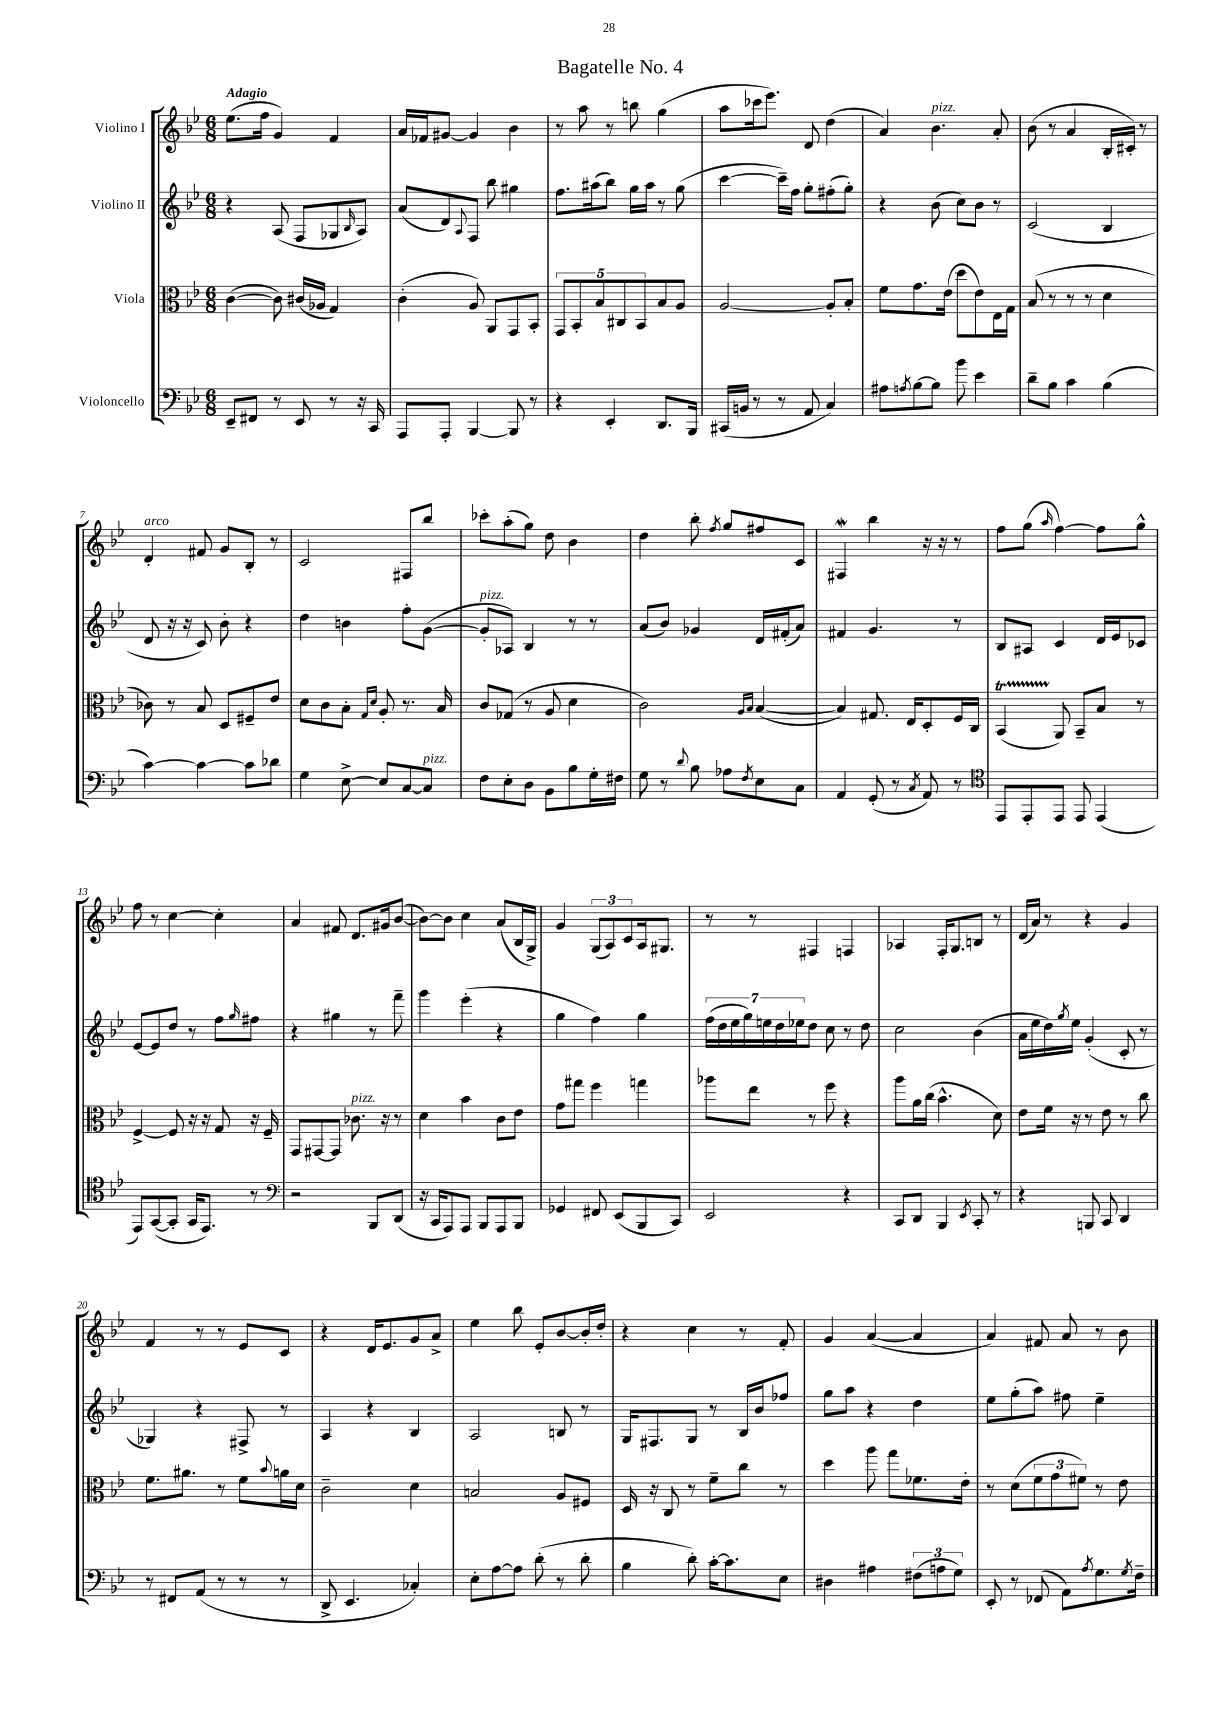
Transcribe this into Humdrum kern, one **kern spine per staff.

**kern	**kern	**kern	**kern
*staff4	*staff3	*staff2	*staff1
*clefF4	*clefC3	*clefG2	*clefG2
*k[b-e-]	*k[b-e-]	*k[b-e-]	*k[b-e-]
*M6/8	*M6/8	*M6/8	*M6/8
8EE-~/L	([4c\	4r	(8.ee-\L
8FF#/J	.	.	.
.	.	.	16ff\Jk
8r	8c\])	(8A/	4g/)
8EE-/	(16c#/LL	8F/L	.
.	16A-/JJ	.	.
8r	4G/)	8G-/	4f/
.	.	16qqB-/	.
16r	.	8A/J)	.
16CC/	.	.	.
=	=	=	=
8AAA/L	(4c'\	(8a/L	16a/LL
.	.	.	16f-/J
8AAA'/J	.	8d/)	[8g#/J
.	.	8qqA/	.
[4BBB-/	8A/)	8F/J	4g#/]
.	8AA/L	8bb-\	.
8BBB-/]	8GG/	4gg#\	4b-\
8r	8BB-'/J	.	.
=	=	=	=
4r	10GG/L	8.ff\L	8r
.	10BB-'/	.	.
.	.	.	8aa\
.	.	(16aa#\k	.
.	10B-/	.	.
4EE-'/	.	8bb-\J)	8r
.	10C#/	.	.
.	.	16gg\LL	8bb\
.	10BB-/	.	.
.	.	16aa#\JJ	.
8.DD/L	8B-/	8r	(4gg\
.	8A/J	(8gg\	.
16BBB-/Jk	.	.	.
=	=	=	=
(16CC#/LL	[2A/	[4ccc\	8aa\L
16BB/JJ	.	.	.
8r	.	.	16ccc-\k
.	.	.	8.eee-\J)
8r	.	16ccc~\]LL)	.
.	.	16ff\JJ	.
8AA/	.	8gg'\L	8d/
4C/)	8A'/]L	(8ff#'\	(4dd\
.	8B-'/J	8gg'\J)	.
=	=	=	=
8A#\L	8f\L	4r	4a/)
8qA/	.	.	.
[8B-\	8.g\	.	.
8B-\]J	.	(8b-\	4.b-\
.	(16e-\Jk	.	.
8b-\	8dd\L	8cc\L)	.
4e-\	8e-\)	8b-\J	.
.	16E-\L	8r	8a'/
.	16G\JJ	.	.
=	=	=	=
8d~\L	(8B-/	(2c/	(8b-\
8B-\J	8r	.	8r
4c\	8r	.	4a/
.	8r	.	.
(4B-\	4d\	4B-/	16B-'/LL
.	.	.	16c#'/JJ)
.	.	.	8r
=	=	=	=
[4c\)	8c-\)	8d/	4d'/
.	8r	16r	.
.	.	16r	.
4c\_	8B-/	8c/)	8f#/
.	8D/L	8b-'\	8g/L
8c\]L	8F#~/	4r	8B-'/J
8d-\J	8e-/J	.	8r
=	=	=	=
4G\	8d\L	4dd\	2c/
.	8c\	.	.
[8E-^\	8B-'\J	4b\	.
.	16qqG/LL	.	.
.	16qqd/JJ	.	.
8E-/]L	8A'/	.	.
[8C/	8.r	8ff'\L	8F#/L
8C/]J	.	([8g\J	8bb-/J
.	16B-/	.	.
=	=	=	=
8F\L	8c/L	8g'/]L	8ccc-'\L
8E-'\	(8G-/J	8A-/J)	(8aa'\
8D\J	8r	4B-/	8gg\J)
8BB-\L	8A/	.	8dd\
8B-\	4d\	8r	4b-\
16G'\L	.	8r	.
16F#\JJ	.	.	.
=	=	=	=
8G\	2c\)	(8a/L	4dd\
8r	.	8b-/J)	.
8qqd/	.	.	.
8B-\	.	4g-/	8bb-'\
.	.	.	8qff/
8A-\L	.	.	8gg/L
.	16qqA/LL	.	.
8qF/	16qqB-/JJ	.	.
8E-\	([4B-/	16d/LL	8ff#/
.	.	(16f#'/J	.
8C\J	.	8a/J)	8c/J
=	=	=	=
4AA/	4B-/])	4f#/	4F#/
(8GG'/	8.G#/	4.g/	4bb-\
8r	.	.	.
.	16E-/LK	.	.
8qC/	.	.	.
8AA/)	8D'/	.	16r
.	.	.	16r
8r	16F/L	8r	8r
.	16C/JJ	.	.
=	=	=	=
*clefC4	*	*	*
8EE-/L	(4BB-/	8B-/L	8ff\L
8EE-'/	.	8A#/J	(8gg\J
.	.	.	16qqaa/
8EE-/J	8AA/)	4c/	[4ff\)
8EE-/	8BB-~/L	.	.
(4EE-/	8B-/J	16d/LL	8ff\]L
.	.	16e-/J	.
.	8r	8c-/J	8gg^^\J
=	=	=	=
8EE-/L)	[4F^/	[8e-/L	8ff\
([8GG/	.	8e-/]	8r
8GG'/]J	8F/]	8dd/J	[4cc\
16GG/LK	16r	8r	.
8.EE-/J)	16r	.	.
.	8G/	8ff\L	4cc'\]
.	.	16qqgg/	.
8r	16r	8ff#\J	.
.	16F~/	.	.
=	=	=	=
*clefF4	*	*	*
2r	8GG/L	4r	4a/
.	[8GG#/	.	.
.	8GG#/]J	4gg#\	8f#/
.	8.c-\	.	8.d/L
8BBB-/L	.	8r	.
.	16r	.	16g#/k
(8DD/J	8r	8fff~\	([8b-/J
=	=	=	=
16r	4d\	4ggg\	8b-\_L)
16CC/LK	.	.	.
8AAA/)	.	.	8b-\]J
8AAA/J	4b-\	(4eee-'\	4cc\
8BBB-/L	.	.	.
8AAA/	8c\L	4r	(8a/L
8BBB-/J	8e-\J	.	16B-/L
.	.	.	16G^/JJ)
=	=	=	=
4GG-/	8g\L	4gg\	4g/
.	8gg#\J	.	.
8FF#/	4ff\	4ff\)	(12G/L
.	.	.	12A/)
(8EE-/L	.	.	.
.	.	.	12c/
8BBB-/	4gg\	4gg\	16A/k
.	.	.	8.G#/J
8CC/J)	.	.	.
=	=	=	=
2EE-/	8aa-\L	(28ff\LL	8r
.	.	28dd\	.
.	.	28ee-\	.
.	.	28gg\)	.
.	8ee-\J	.	8r
.	.	28ee\	.
.	.	28dd\	.
.	.	28ee-\J	.
.	8r	8dd\J	4F#/
.	8ff\	8cc\	.
4r	4r	8r	4F/
.	.	8dd\	.
=	=	=	=
8CC/L	8aa\L	2cc\	4A-/
8DD/J	16a\L	.	.
.	(16cc\JJ	.	.
4BBB-/	4.b-^^\	.	16F'/LK
.	.	.	8.G/
8qEE-/	.	.	.
8CC'/	.	(4b-\	8B/J
8r	8d\)	.	8r
=	=	=	=
4r	8e-\L	16a\LL	(16d/LL
.	.	16ee-\	16a/JJ)
.	16f\Jk	16dd\)	8r
.	.	8qgg/	.
.	16r	16ee-\JJ	.
8BBB/	8r	(4g'/	4r
8CC/	8e-\	.	.
4DD/	8r	8c'/	4g/
.	8cc\	8r	.
=	=	=	=
8r	8.f\L	4G-/)	4f/
8FF#/L	.	.	.
.	8.a#\J	.	.
(8AA/J	.	4r	8r
8r	8r	.	8r
8r	8f\L	8F#^/	8e-/L
.	8qqb-/	.	.
8r	16a\L	8r	8c/J
.	16d\JJ	.	.
=	=	=	=
8DD^/	2c~\	4A/	4r
4.EE-/	.	.	.
.	.	4r	16d/LK
.	.	.	8.e-/
4C-'/)	4d\	4B-/	8g/
.	.	.	8a^/J
=	=	=	=
8E-'\L	2B/	2A/	4ee-\
[8A\	.	.	.
8A\]J	.	.	8bb-\
(8d'\	.	.	8e-'/L
8r	8A/L	8B/	[8b-/
8d'\	8F#/J	8r	16b-'/]L
.	.	.	16dd'/JJ
=	=	=	=
4B-\	16D/	16G/LK	4r
.	16r	8.F#/	.
.	8C/	.	.
8d'\)	8r	8G/J	4cc\
[16c'\LK	8f~\L	8r	.
8.c\]	.	.	.
.	8cc\J	16B-/LL	8r
.	.	16b-/J	.
8E-\J	8r	8ff-/J	8f'/
=	=	=	=
4D#\	4dd\	8gg\L	4g/
.	.	8aa\J	.
4A#\	8aa\	4r	([4a/
.	8gg\L	.	.
(12F#\L	8.f-\	4dd\	4a/]
12A\	.	.	.
12G\J)	.	.	.
.	16e-'\Jk	.	.
=	=	=	=
8EE-'/	8r	8ee-\L	4a/)
8r	(8d\L	(8gg'\	.
(8FF-/	12f\	8aa\J)	8f#/
.	12g\	.	.
8AA\L)	.	8ff#\	8a/
.	12f#\J)	.	.
8qA/	.	.	.
8.G\	8r	4ee-~\	8r
.	8e-\	.	8b-\
8qG/	.	.	.
16F~\Jk	.	.	.
==	==	==	==
*-	*-	*-	*-
